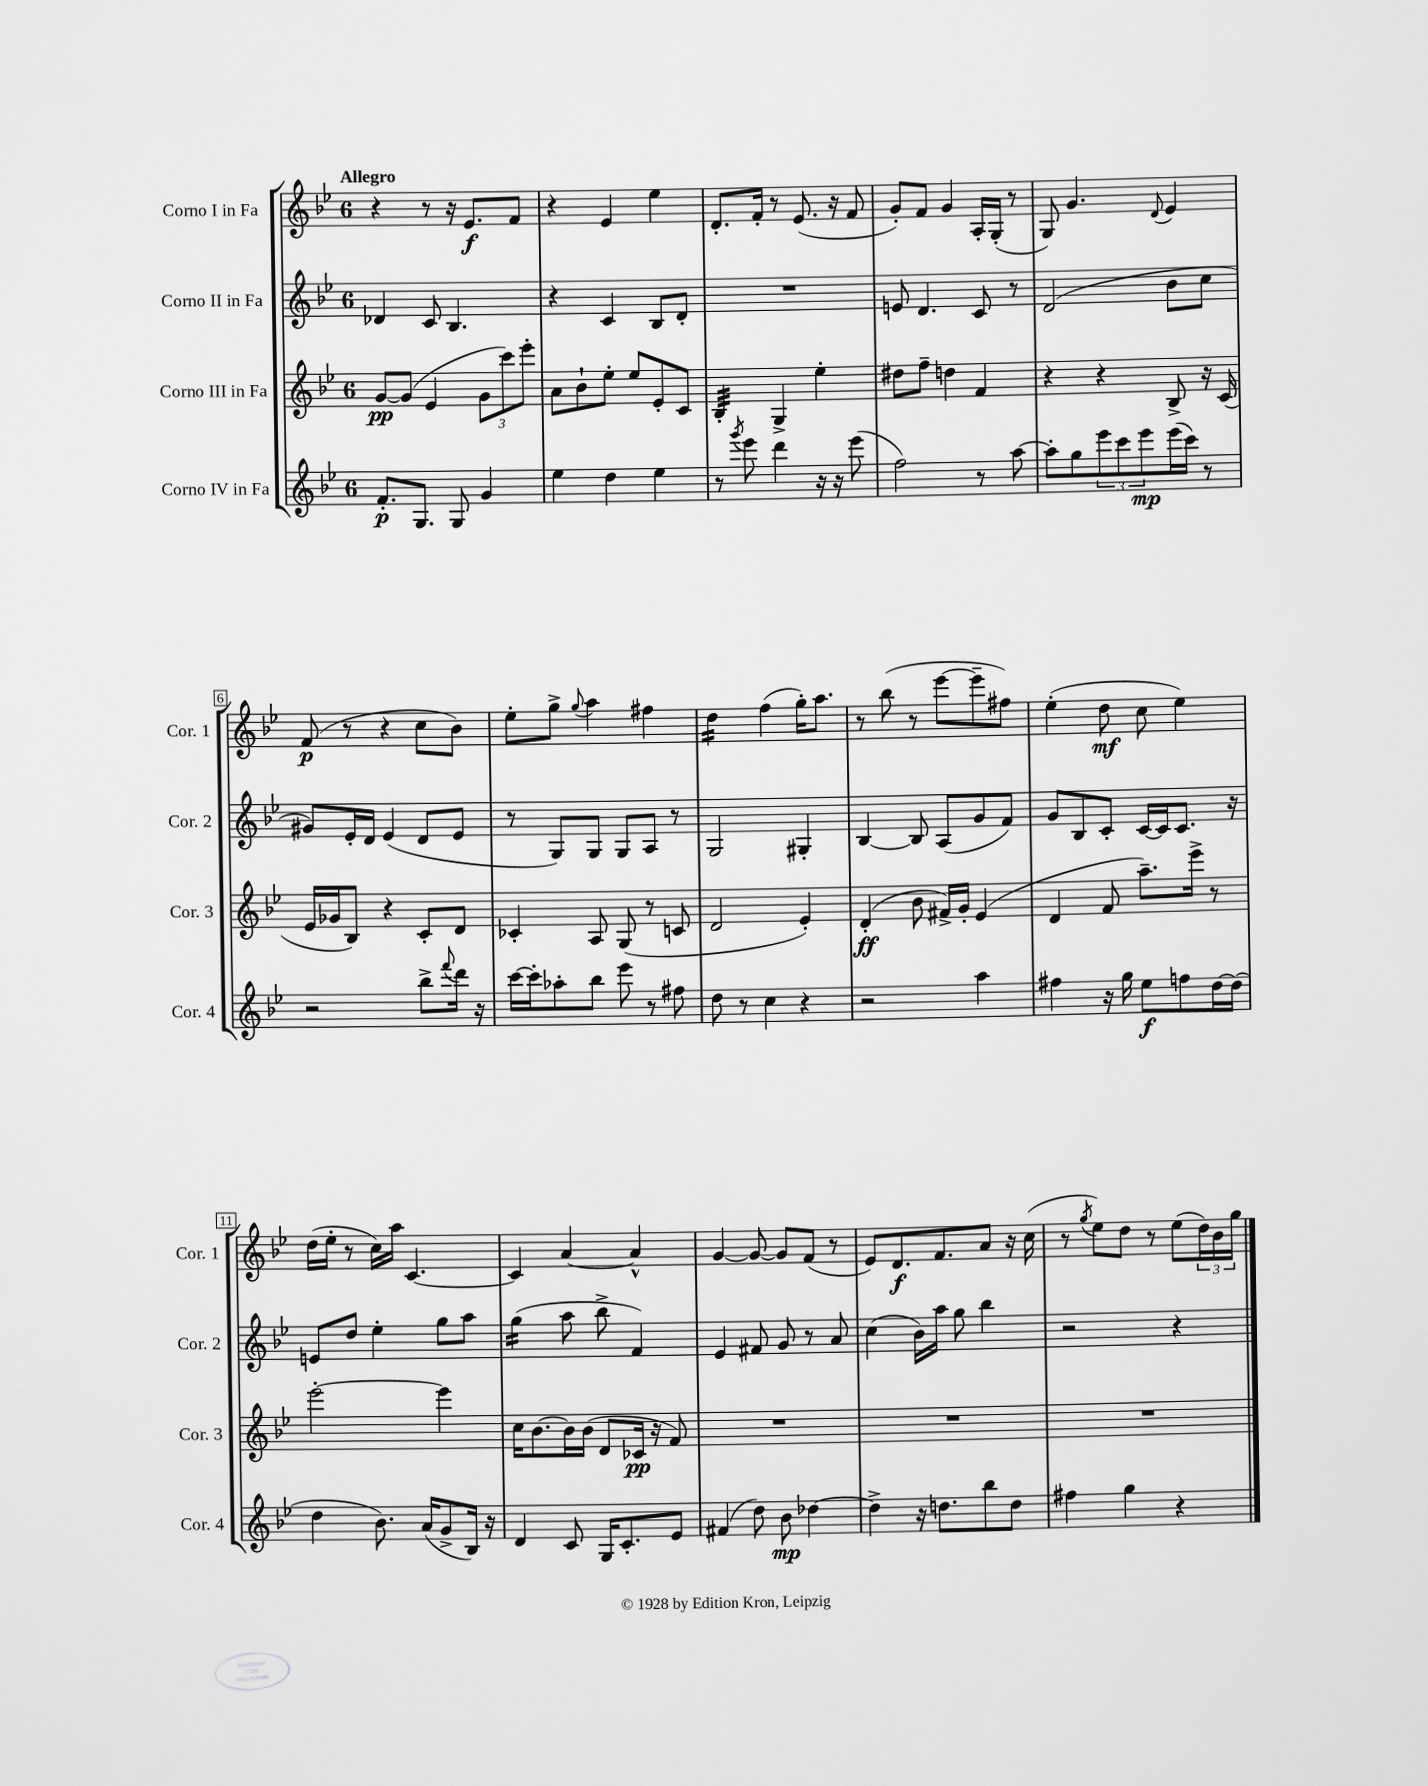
<<
\new StaffGroup <<
\new Staff = "s0" \with { instrumentName = "Corno I in Fa" shortInstrumentName = "Cor. 1" } {
    \clef treble \key bes \major \once \override Staff.TimeSignature.style = #'single-digit \time 6/8 \tempo "Allegro"
    r4 r8 r16 ees'8.\f f'8 |
    r4 ees'4 ees''4 |
    d'8.-. f'16-. r8 ees'8.( r16 f'8 |
    g'8-.) f'8 g'4 a16-. g16-.( r8 |
    g8) g'4. \appoggiatura { d'8 } ees'4 |
    f'8\p( r8 r4 c''8 bes'8) |
    ees''8-. g''8-> \appoggiatura { g''8 } a''4 fis''4 |
    d''4:16 f''4( g''16-.) a''8. |
    r8 bes''8( r8 ees'''8~ ees'''8-- fis''8) |
    ees''4-.( d''8\mf c''8 ees''4) |
    d''16( ees''16-. r8 c''16) a''16 c'4.~ |
    c'4 a'4~ a'4-^ |
    g'4~ g'8~ g'8 f'8( r8 |
    ees'8) d'8.\f f'8. a'8 r16 c''16( |
    r8 \acciaccatura { g''8 } ees''8) d''8 r8 ees''8( \tuplet 3/2 { d''16) bes'16 g''16 } \bar "|." |
}
\new Staff = "s1" \with { instrumentName = "Corno II in Fa" shortInstrumentName = "Cor. 2" } {
    \clef treble \key bes \major \once \override Staff.TimeSignature.style = #'single-digit \time 6/8
    des'4 c'8 bes4. |
    r4 c'4 bes8 d'8-. |
    R2. |
    e'8 d'4. c'8 r8 |
    d'2( bes'8 c''8 |
    gis'8) ees'16-. d'16 ees'4( d'8 ees'8 |
    r8 g8) g8 g8 a8 r8 |
    g2 gis4-. |
    bes4~ bes8 a8( g'8 f'8) |
    g'8 bes8 c'8-. c'16~ c'16 c'8. r16 |
    e'8 d''8 ees''4-. g''8 a''8 |
    g''4:16( a''8 bes''8-> f'4) |
    ees'4 fis'8 g'8 r8 a'8 |
    c''4( bes'16) a''16 g''8 bes''4 |
    r2 r4 \bar "|." |
}
\new Staff = "s2" \with { instrumentName = "Corno III in Fa" shortInstrumentName = "Cor. 3" } {
    \clef treble \key bes \major \once \override Staff.TimeSignature.style = #'single-digit \time 6/8
    g'8~\pp g'8( ees'4 \tuplet 3/2 { g'8 c'''8) ees'''8-. } |
    a'8 bes'8-! ees''8-. ees''8 ees'8-. c'8 |
    bes4:32-. g4-> ees''4-. |
    dis''8 f''8-- d''4 f'4 |
    r4 r4 bes8-> r16 c'16( |
    ees'16 ges'16 bes8) r4 c'8-. d'8 |
    ces'4-. a8 g8( r8 c'8 |
    d'2 ees'4-.) |
    d'4-.\ff( bes'8 fis'16->) g'16-. ees'4( |
    d'4 f'8 a''8.--) ees'''16-> r8 |
    ees'''2~-. ees'''4 |
    c''16 bes'8.~ bes'16 bes'16( d'8 ces'16\pp r16 f'8) |
    R2. |
    R2. |
    R2. \bar "|." |
}
\new Staff = "s3" \with { instrumentName = "Corno IV in Fa" shortInstrumentName = "Cor. 4" } {
    \clef treble \key bes \major \once \override Staff.TimeSignature.style = #'single-digit \time 6/8
    f'8.-.\p g8. g8 g'4 |
    ees''4 d''4 ees''4 |
    r8 \acciaccatura { g'''8 } ees'''8 d'''4 r16 r16 ees'''8( |
    f''2) r8 a''8~ |
    a''8-. g''8 \tuplet 3/2 { ees'''8 c'''8 ees'''8\mp } ees'''16( c'''16) r8 |
    r2 bes''8-> \appoggiatura { f'''8 } d'''16 r16 |
    c'''16~ c'''16-. aes''8-. bes''8 ees'''8 r8 fis''8 |
    d''8 r8 c''4 r4 |
    r2 a''4 |
    fis''4 r16 g''16 ees''8\f f''8 d''16~ d''16( |
    d''4 bes'8.) a'16( g'8-> bes16) r16 |
    d'4 c'8 g16 c'8.-. ees'8 |
    fis'4( d''8) bes'8\mp des''4~ |
    des''4-> r16 d''8. bes''8 d''8 |
    fis''4 g''4 r4 \bar "|." |
}
>>
>>
\layout { \context { \Score \override BarNumber.stencil = #(make-stencil-boxer 0.1 0.3 ly:text-interface::print) } }
